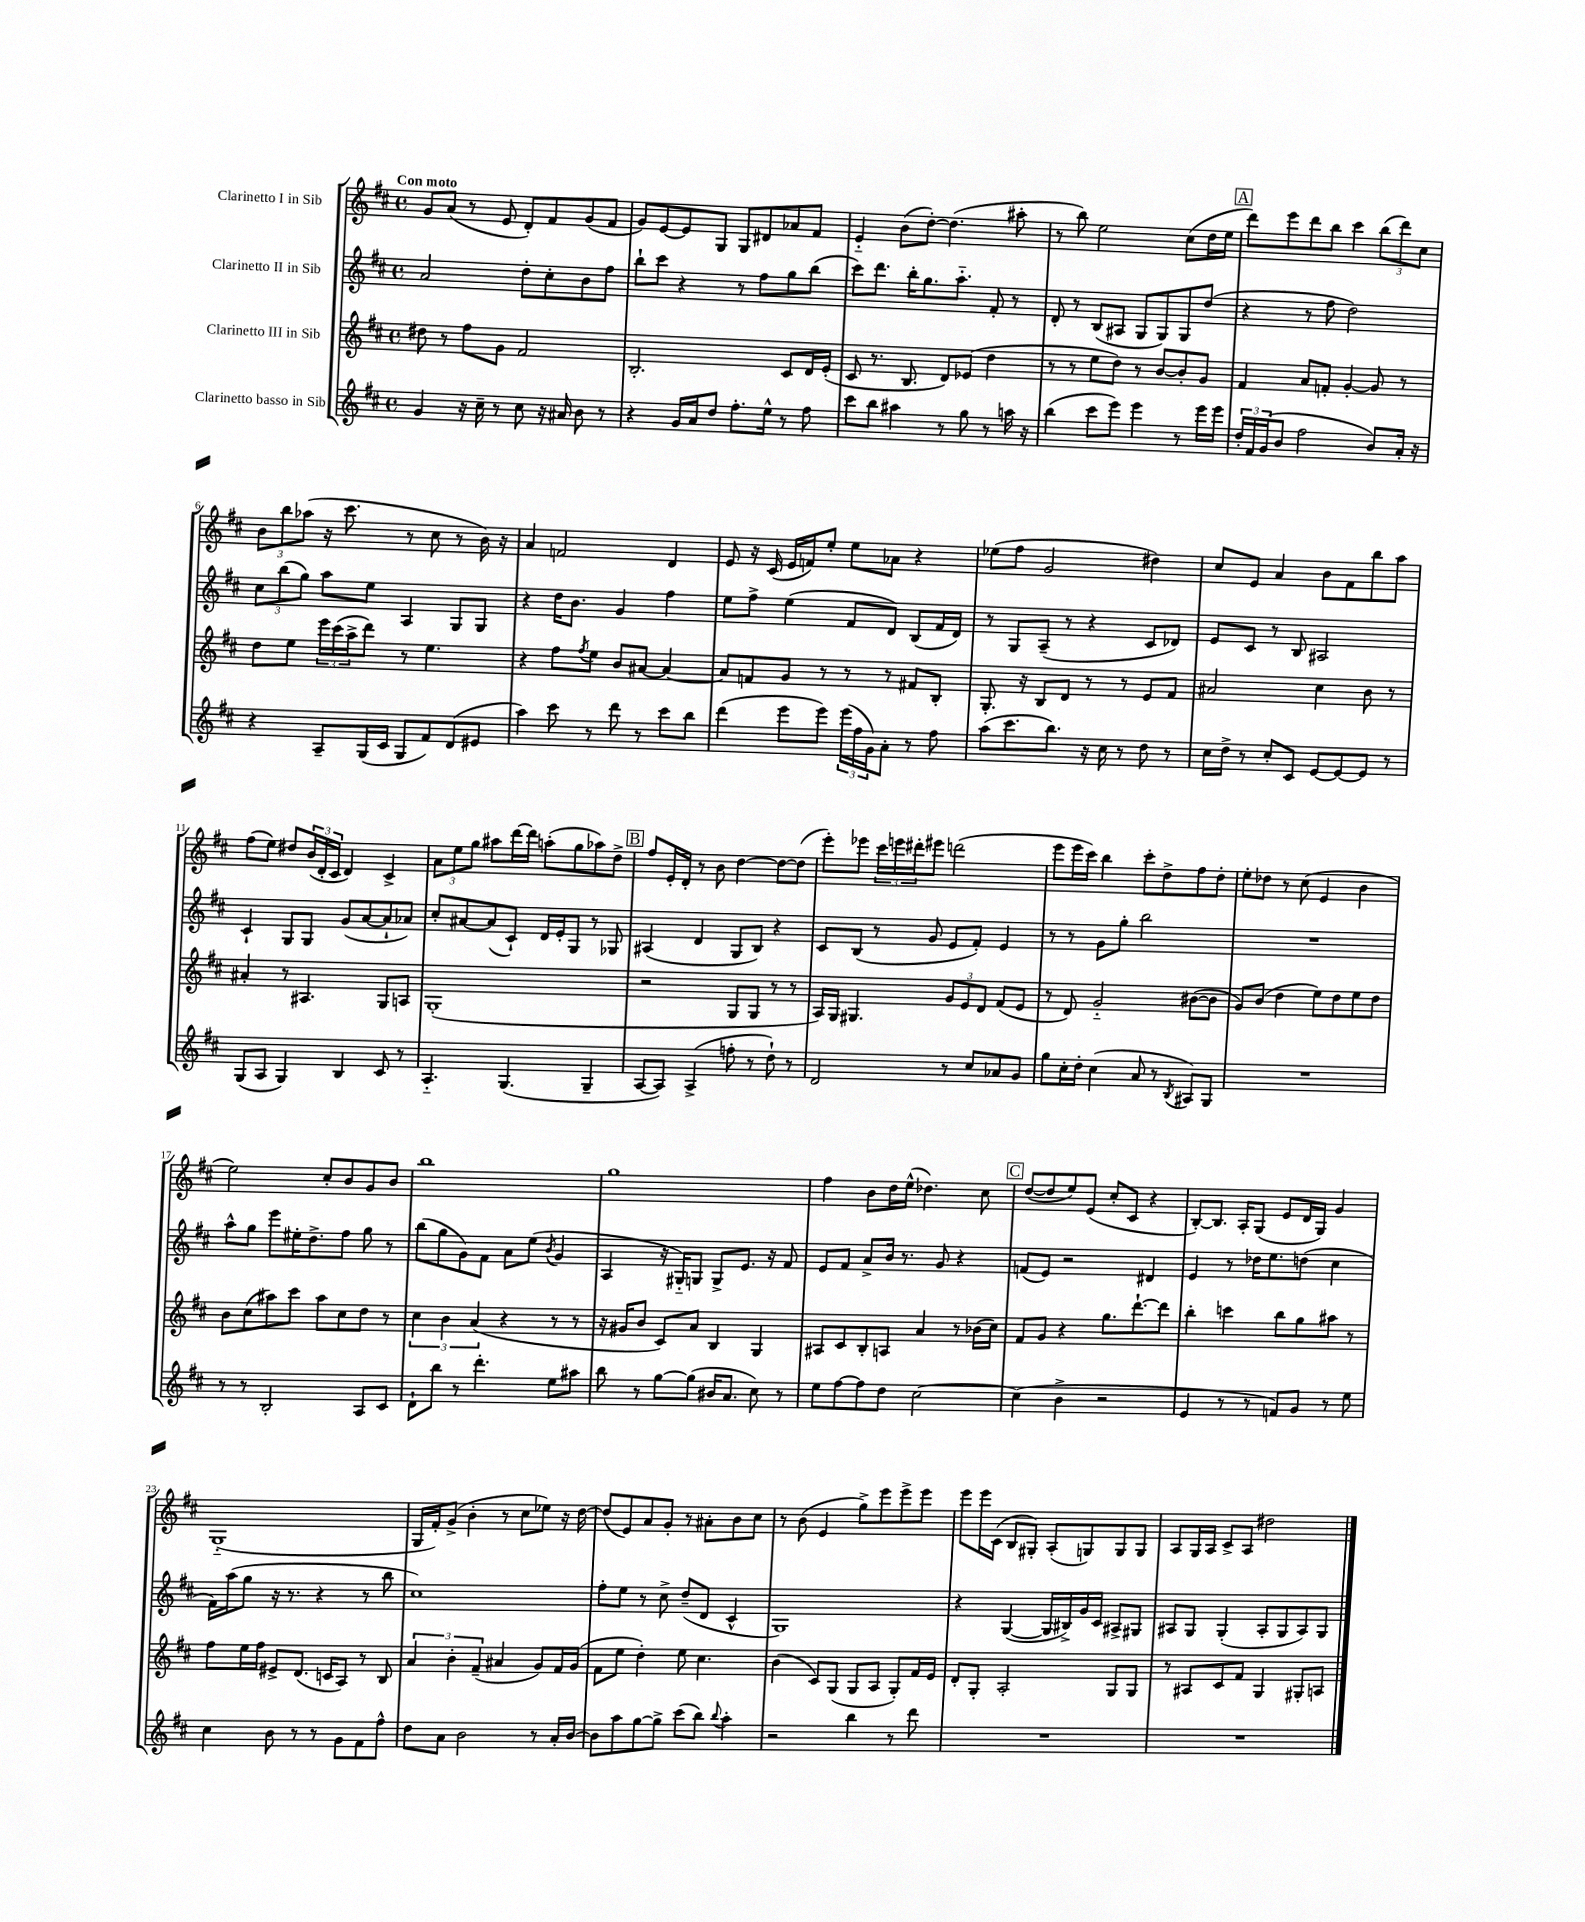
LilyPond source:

<<
\new StaffGroup <<
\new Staff = "s0" \with { instrumentName = "Clarinetto I in Sib" } {
    \clef treble \key d \major \defaultTimeSignature \time 4/4 \tempo "Con moto"
    g'8 a'8( r8 e'8 d'8-.) fis'8 g'8( fis'8 |
    g'8) e'8~ e'8 g8 g8 dis'8 aes'8 fis'8 |
    e'4-_ b'8( d''8~-.) d''4.( ais''8-. |
    r8 b''8) e''2 cis''8( d''16 e''16 |
    \mark \markup { \box "A" } d'''8) e'''8 d'''8 b''8 cis'''4 \tuplet 3/2 { b''8( d'''8) cis''8 } |
    \tuplet 3/2 { b'8 b''8 aes''8( } r16 cis'''8. r8 cis''8 r8 b'16) r16 |
    a'4 f'2 d'4 |
    e'8 r16 cis'16( e'16 f'16) e''8-. e''8 aes'8 r4 |
    ees''8( fis''8 g'2 dis''4) |
    cis''8 e'8 a'4 b'8 fis'8 b''8 a''8 |
    fis''8( e''8) dis''8 \tuplet 3/2 { b'16( d'16-. cis'16 } d'4) cis'4-> |
    \tuplet 3/2 { a'8 e''8 g''8 } ais''8 d'''16~ d'''16 a''8-.( g''8 aes''8) d''8-> |
    \mark \markup { \box "B" } fis''8 e'16-. d'16-. r8 b'8 d''4~ d''8~ d''8( |
    e'''8-.) ees'''8 \tuplet 3/2 { cis'''16 e'''16 dis'''16-. } eis'''8 d'''2( |
    e'''8 e'''16 cis'''16) b''4 cis'''8-. d''8-> fis''8 d''8-. |
    e''8-. des''8 r8 cis''8( e'4 b'4 |
    e''2) cis''8-. b'8 g'8 b'8 |
    b''1 |
    g''1 |
    fis''4 b'8 d''16 e''16-^( des''4.) cis''8 |
    \mark \markup { \box "C" } d''8~( d''8 e''8) e'8( cis''8-. cis'8 r4 |
    b8~-.) b8. a16-. g8( e'8 d'16 g16) g'4 |
    g1-_( |
    g16 fis'16-.) g'8->( b'4-. r8 cis''8 ees''8) r16 d''16~ |
    d''8( e'8) a'8 g'8-. r8 ais'8-. b'8 cis''8 |
    r8 b'8( e'4 g''8->) e'''8 e'''8-> e'''8 |
    e'''8 e'''16 cis'16( b8 gis8-.) a8-.( g8) g8 g8 |
    a8 g16 a16 cis'8-> a8 dis''2 \bar "|." |
}
\new Staff = "s1" \with { instrumentName = "Clarinetto II in Sib" } {
    \clef treble \key d \major \defaultTimeSignature \time 4/4
    a'2 d''8-. cis''8-. b'8 fis''8 |
    b''8-! cis'''8 r4 r8 fis''8 g''8 b''8( |
    cis'''8) d'''8. b''16-. g''8. a''8.-_ fis'8-. r8 |
    d'8-. r8 b8( ais8 g8 g8) g8 d''8( |
    \mark \markup { \box "A" } r4 r8 fis''8 d''2) |
    \tuplet 3/2 { cis''8 b''8( g''8) } a''8 e''8 a4 g8 g8 |
    r4 d''16 b'8. g'4 fis''4 |
    e''8 fis''8-> e''4( fis'8 d'8) b8( fis'16 d'16) |
    r8 g8 a8--( r8 r4 cis'8 des'8) |
    e'8 cis'8 r8 b8 ais2 |
    cis'4-! g8 g8 g'8( a'8~ a'8-! aes'8) |
    cis''8-. ais'8~ ais'8( cis'8-!) d'16 e'16-. g8 r8 ges8 |
    \mark \markup { \box "B" } ais4( d'4 g8 b8) r4 |
    cis'8 b8( r8 g'8 e'8 fis'8-.) e'4 |
    r8 r8 g'8 g''8-. b''2 |
    R1 |
    a''8-^ g''8 e'''8 eis''16-. d''8.-> fis''8 g''8 r8 |
    b''8( g''8 g'8) fis'8 a'8 e''8( \acciaccatura { b'8 } g'4 |
    a4 r16 gis16-_) g8 g8-> e'8. r16 fis'8 |
    e'8 fis'8 a'8-> b'16 r8. g'8 r4 |
    \mark \markup { \box "C" } f'8( e'8) r2 dis'4 |
    e'4 r8 des''16 e''8. d''8( cis''4 |
    fis'16) a''16( g''8 r16 r8. r4 r8 b''8 |
    cis''1) |
    fis''8-. e''8 r8 cis''8-> d''8--( d'8 cis'4-^ |
    g1) |
    r4 g4~( g16 bis16->) g'16 cis'16 ais8-> gis8 |
    ais8 g8 g4-.( ais8-. g8 ais8) g8 \bar "|." |
}
\new Staff = "s2" \with { instrumentName = "Clarinetto III in Sib" } {
    \clef treble \key d \major \defaultTimeSignature \time 4/4
    dis''8 r8 fis''8 g'8 fis'2 |
    b2.-. cis'8 d'16 e'16-.( |
    cis'8 r8. b8. d'8) ees'8( d''4 |
    r8 r8 e''8 d''8) r8 b'8~ b'8-. g'8 |
    \mark \markup { \box "A" } fis'4 a'8 f'8-. g'4~-. g'8 r8 |
    d''8 e''8 \tuplet 3/2 { e'''16 cis'''16( a''16-> } d'''8) r8 e''4. |
    r4 fis''8 \acciaccatura { fis''8 } e''8 b'8 ais'8~ ais'4~ |
    ais'8 f'8 g'8 r8 r8 r8 fis'8 b8-. |
    g8.-. r16 b8 d'8 r8 r8 e'8 fis'8 |
    ais'2 cis''4 b'8 r8 |
    ais'4-. r8 ais4. g8 a8 |
    g1-.( |
    \mark \markup { \box "B" } r2 g8 g8 r8 r8 |
    a16) g16 gis4. \tuplet 3/2 { g'8 e'8 d'8 } fis'8( e'8 |
    r8 d'8) g'2-_ bis'8~( bis'8 |
    g'8) b'8( d''4 e''8) d''8 e''8 d''8 |
    b'8 cis''8( ais''8) cis'''8 ais''8 cis''8 d''8 r8 |
    \tuplet 3/2 { cis''4 b'4 a'4( } r4 r8 r8 |
    r16 gis'16 b'8 cis'8) a'8 b4 g4 |
    ais8 cis'8 b8-. a8 a'4 r8 bes'16( cis''16) |
    \mark \markup { \box "C" } fis'8 g'8 r4 g''8. d'''8.~-! d'''8 |
    b''4-. c'''4 b''8 g''8 ais''8 r8 |
    fis''8 e''16 fis''16 eis'8-> d'8.( c'16 a8) r8 b8 |
    \tuplet 3/2 { a'4 b'4-. fis'4--( } ais'4 g'8) fis'16 g'16( |
    fis'8 e''8 d''4-.) e''8 cis''4. |
    b'4( cis'8) g8( g8 a8 g8-.) fis'16 e'16 |
    d'8-. g8-. a2-. g8 g8 |
    r8 ais8 cis'8 fis'8 g4 gis8-. a8 \bar "|." |
}
\new Staff = "s3" \with { instrumentName = "Clarinetto basso in Sib" } {
    \clef treble \key d \major \defaultTimeSignature \time 4/4
    g'4 r16 cis''16-- r8 cis''8 r16 ais'16 b'8 r8 |
    r4 g'16 a'16 d''8 fis''8.-. e''16-^ r8 fis''8 |
    cis'''8 b''8 ais''4 r8 g''8 r8 a''16 r16 |
    b''4( cis'''8 e'''8) e'''4 r8 e'''16 e'''16 |
    \mark \markup { \box "A" } \tuplet 3/2 { d''16-. fis'16 g'16( } b'8 fis''2 b'8) a'16-. r16 |
    r4 a8-- g16( cis'16 g8 fis'8) d'8( eis'8 |
    a''4) cis'''8 r8 d'''8 r8 cis'''8 b''8 |
    d'''4( e'''8 e'''8) \tuplet 3/2 { e'''16( fis''16 g'16) } a'8-. r8 fis''8 |
    a''8( cis'''8. b''8.) r16 cis''16 r8 d''8 r8 |
    cis''16 d''16-> r8 cis''8-. cis'8 e'8~ e'8~ e'8 r8 |
    g8( a8 g4) b4 cis'8 r8 |
    a4.-_ g4.( g4-- |
    \mark \markup { \box "B" } a8~ a8) a4->( f''8-. r8 d''8-!) r8 |
    d'2 r8 cis''8 aes'8 g'8 |
    g''8 cis''16-. d''16-. cis''4( a'8 r8 \acciaccatura { b8 } ais8) g8 |
    R1 |
    r8 r8 b2-. a8 cis'8 |
    d'8-! b''8 r8 d'''4.-. e''8 ais''8 |
    b''8 r8 g''8~ g''8( bis'16 a'8. cis''8) r8 |
    e''8 fis''8~ fis''8 d''8 cis''2~ |
    \mark \markup { \box "C" } cis''4( b'4-> r2 |
    e'4 r8 r8 f'8) g'8 r8 e''8 |
    cis''4 b'8 r8 r8 g'8 fis'8 fis''8-^ |
    d''8 a'8 b'2 r8 a'16-. b'16~ |
    b'8 a''8 g''8~ g''8-> cis'''8( b''8) \appoggiatura { b''8 } a''4-. |
    r2 b''4 r8 d'''8 |
    R1 |
    R1 \bar "|." |
}
>>
>>
